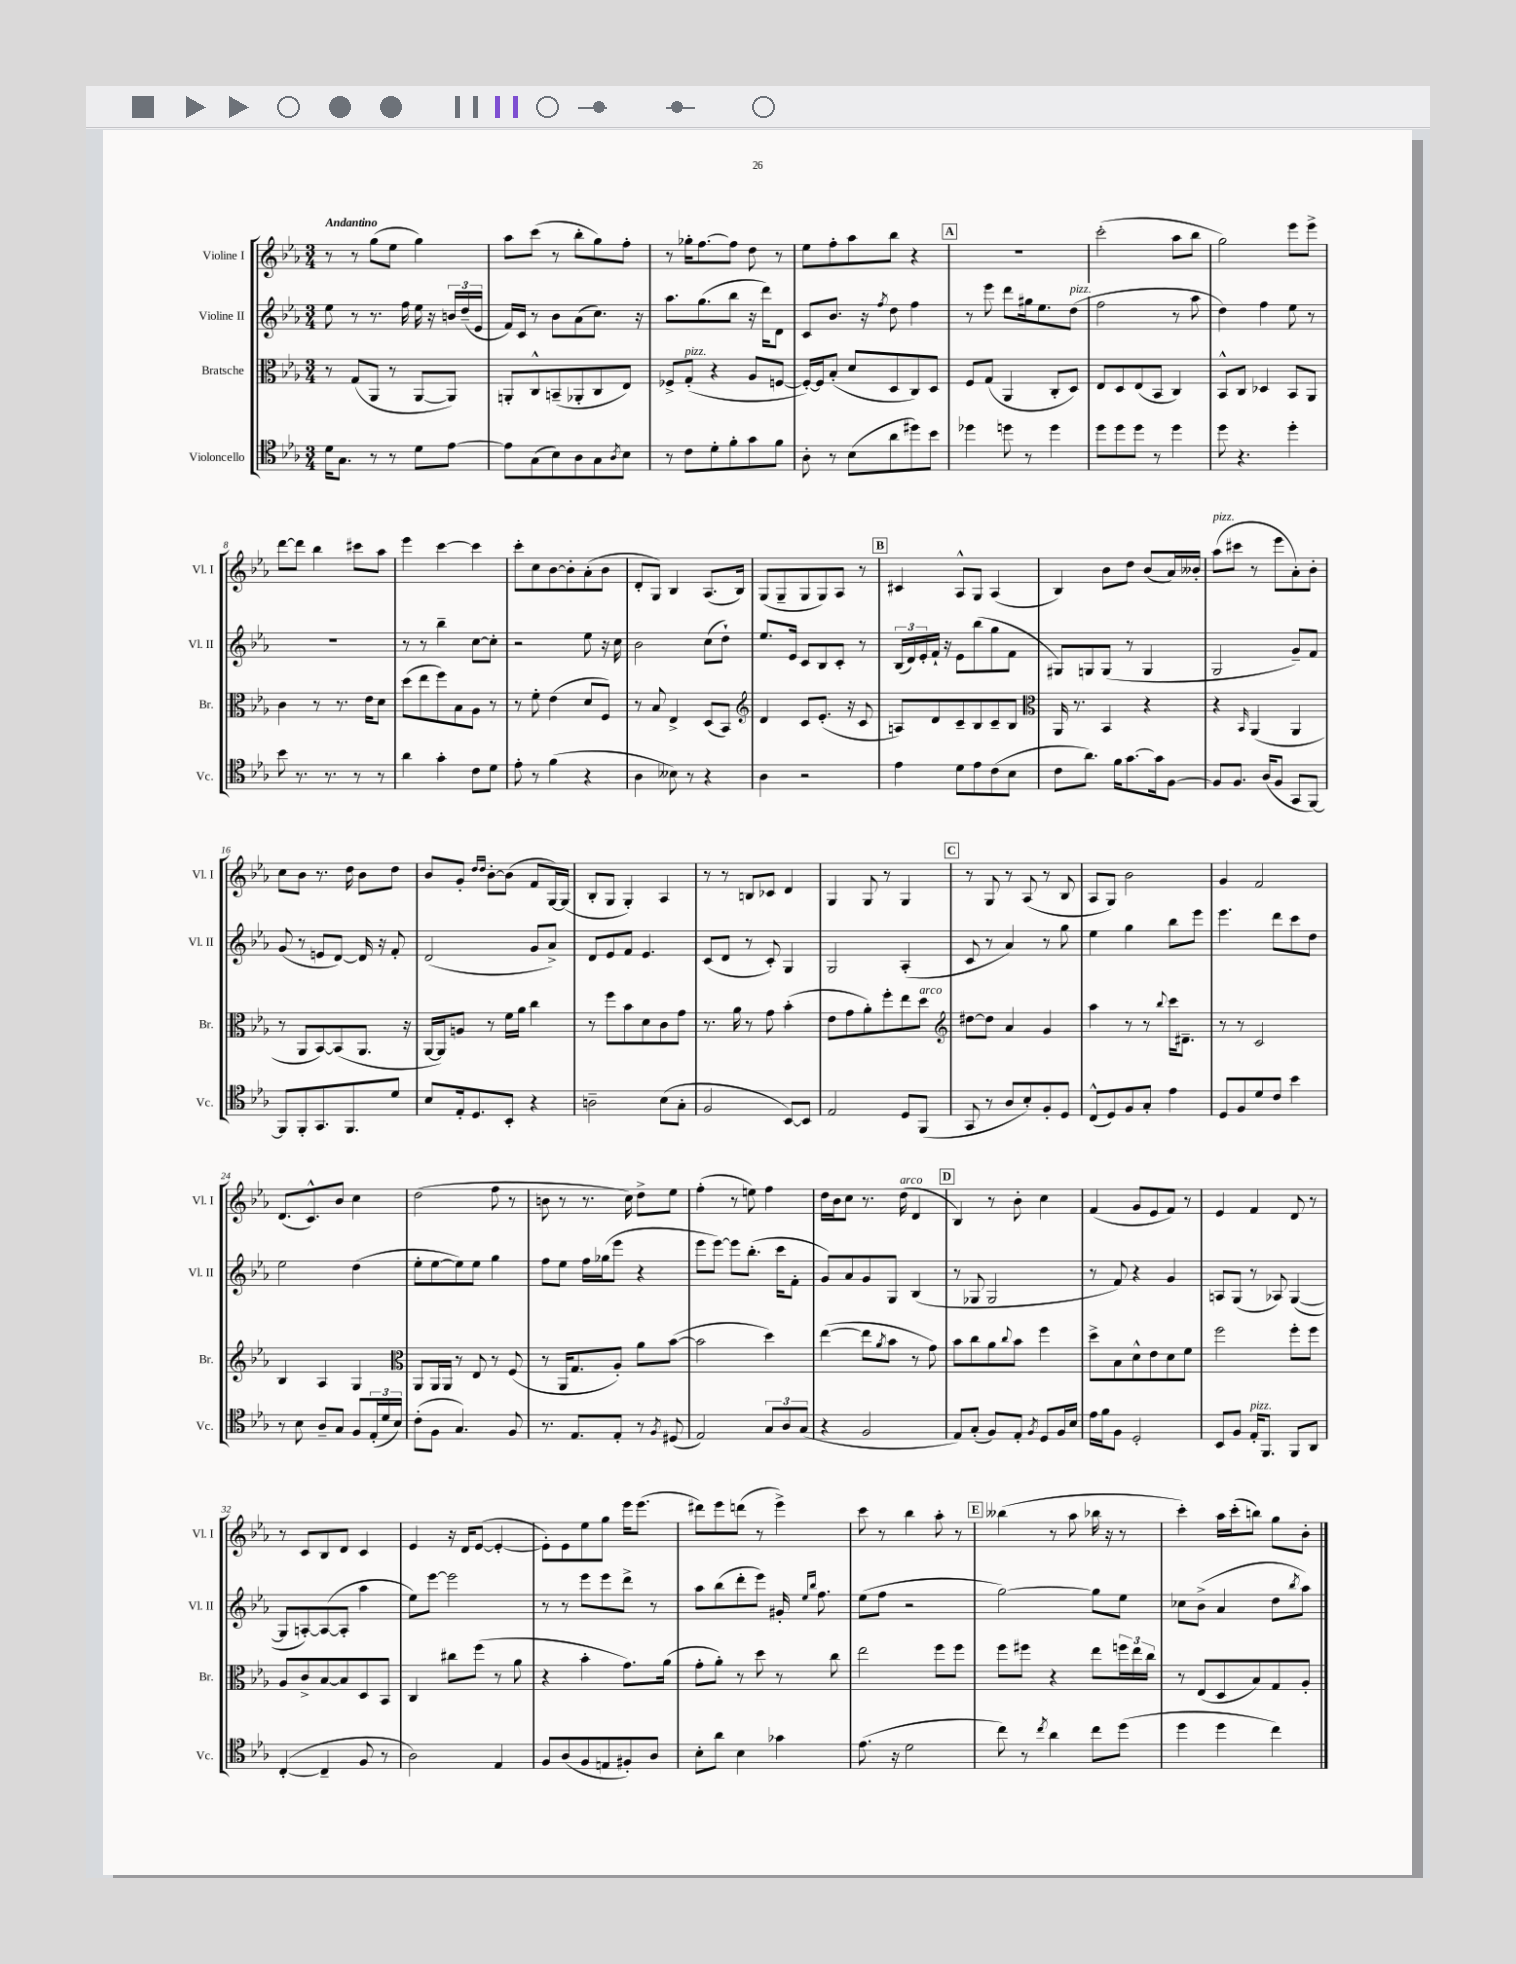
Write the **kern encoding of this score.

**kern	**kern	**kern	**kern
*staff4	*staff3	*staff2	*staff1
*clefC4	*clefC3	*clefG2	*clefG2
*k[b-e-a-]	*k[b-e-a-]	*k[b-e-a-]	*k[b-e-a-]
*M3/4	*M3/4	*M3/4	*M3/4
16d\LK	8r	8ee-\	8r
8.G\J	.	.	.
.	(8G/L	8r	8r
8r	8AA-/J	8.r	(8gg\L
8r	8r	.	8ee-\J
.	.	16ff\	.
8d\L	[8AA-/L	16ee-\	4gg\)
.	.	16r	.
[8e-\J	8AA-/]J)	24b/LL	.
.	.	(24dd~/	.
.	.	24e-/JJ	.
=	=	=	=
8e-\]L	8AA'/L	16f/LL)	8aa-\L
.	.	16c/JJ	.
(8G\	8C^^/	8r	(8ccc\J
8B-\)	(8BB~/	8b-\L	8r
8A-\	8AA-'/	(8a-\	8bb-'\L
8G\	8C/	8.cc\J)	8gg\)
8qA-/	.	.	.
8B-\J	8E-/J)	.	8ff'\J
.	.	16r	.
=	=	=	=
8r	8F-^/L	8.aa-\L	8r
8c\L	(8G'/J	.	16gg-'\LK
.	.	(8.gg\	[8.ff\
8d'\	4r	.	.
8f'\	.	8bb-\J	8ff\]J
8g\	8A-/L	16r	8dd\
.	.	16ddd\LK)	.
8f\J	[8F/J	8d\J	8r
=	=	=	=
8A-'\	16F'/_LL)	8c/L	8ee-\L
.	16F/]J	.	.
8r	(8B-'/J	8.b-/J	8ff'\
(8B-\L	8d/L	.	8aa-\
.	.	16r	.
.	.	8qff/	.
8a-\	8D/	8dd\	8bb-\J
8dd#\)	8C/)	4ff\	4r
8b-\J	8D/J	.	.
=	=	=	=
4dd-\	8F/L	8r	2.r
.	(8G/J	8eee-\	.
8dd\	4AA-/	8ddd\L	.
8r	.	16gg#\k	.
.	.	8.ee-\	.
4dd\	8C'/L	.	.
.	8D/J)	(8dd\J	.
=	=	=	=
8dd\L	8E-/L	2ff\	(2ccc'\
8dd\	8D/	.	.
8dd\J	(8E-/	.	.
8r	8BB-/J	.	.
4dd\	4C/)	8r	8aa-\L
.	.	8aa-\	8bb-\J
=	=	=	=
8dd\	8BB-^^/L	4dd\)	2gg\)
4.r	8C/J	.	.
.	4D-/	4ff\	.
4dd'\	8BB-/L	8ee-\	8eee-\L
.	8AA-/J	8r	8eee-^\J
=	=	=	=
8b-\	4c\	2.r	[8ddd\L
8.r	.	.	8ddd\]J
.	8r	.	4bb-\
8.r	.	.	.
.	8.r	.	.
8r	.	.	8ccc#\L
.	16e-\LK	.	.
8r	8d\J	.	8aa-\J
=	=	=	=
4a-\	(8dd\L	8r	4eee-\
.	8ee-\	8r	.
4g'\	8ff\)	4bb-~\	[4ccc\
.	8B-\	.	.
8c\L	8A-\J	[8cc\L	4ccc\]
8d\J	8r	8cc'\]J	.
=	=	=	=
8e-'\	8r	2r	8ccc'\L
8r	8f'\	.	8cc\
(4f\	(4e-\	.	[8b-\
.	.	.	8b-'\]
4r	8d/L	8ee-\	(8a-'\
.	8F/J)	16r	8b-\J
.	.	16cc\	.
=	=	=	=
4A-\	8r	2b-\	8d'/L
.	8B-/	.	8G/J)
8B--\)	4E-^/	.	4B-/
8r	.	.	.
4r	(8D/L	(8cc\L	(8.A-/L
.	8BB-/J)	8dd`\J)	.
.	.	.	16B-/Jk)
=	=	=	=
*	*clefG2	*	*
4A-\	4d/	8.ee-/L	(8G/L
.	.	.	8G~/
.	.	16e-/Jk	.
2r	8c/L	8c/L	8G/
.	(8.e-'/J	8B-/	8G/)
.	.	8c'/J	8A-/J
.	16r	.	.
.	8c/	8r	8r
=	=	=	=
4e-\	8A/L)	(24B-/LL	4c#/
.	.	24d/)	.
.	.	24e-'/	.
.	8d/	16f`/JJ	.
.	.	16r	.
8d\L	8c~/	8e-\L	8A-^^/L
8e-\	8B-/	(8bb-\	8G/J
(8c\	8c~/	8gg\	(4A-/
8B-\J	8B-/J	8f\J	.
=	=	=	=
*	*clefC3	*	*
8c\L	16AA-/	8G#/L)	4B-/)
.	8.r	.	.
8.a-\J)	.	8G/	.
.	4BB-/	(8G/J	8b-\L
16f\LK	.	.	.
[8.g\	.	8r	8dd\J
.	4r	4G/	(8b-/L
16g\]k	.	.	.
[8F\J	.	.	16a-/L)
.	.	.	16b--'/JJ
=	=	=	=
8F/]L	4r	2G/	(8aa-\L
8.F/J	.	.	8ccc#\J
.	16qqBB-/	.	.
.	(4AA-/	.	8r
(16A-/LK	.	.	.
8F/J	.	.	8eee-\L
8GG/L	4AA-/	8g~/L)	8a-'\)
[8FF/J)	.	8f/J	8b-'\J
=	=	=	=
8FF/]L	8r	(8g/	8cc\L
8FF'/	8AA-/L	8r	8b-\J
8.GG/	[8BB-/)	8e/L	8.r
.	(8BB-/]	[8d/J)	.
8.FF/	.	.	16dd\
.	8.AA-/J	16d/]	8b-\L
.	.	16r	.
8d/J	.	8f'/	8dd\J
.	16r	.	.
=	=	=	=
8B-/L	[16AA-/LL	(2d/	8b-/L
.	16AA-/]J)	.	.
16E-'/k	8A/J	.	8g'/J
8.D/	.	.	.
.	.	.	16qqdd/LL
.	.	.	16qqdd/JJ
.	8r	.	[8b-'\L
8BB-'/J	16f\LL	.	(8b-\]J
.	16a-\JJ	.	.
4r	4cc\	8g/L	8f/L
.	.	8a-^/J)	[16G/L)
.	.	.	(16G/]JJ
=	=	=	=
2A~\	8r	8d/L	8B-'/L
.	8ff\L	8e-/	8G/J
.	8b-\	8f/J	4G'/)
.	8d\	4.e-/	.
(8B-\L	8c\	.	4A-/
8G'\J	8g\J	.	.
=	=	=	=
2F/	8.r	(8c/L	8r
.	.	8d/J	8r
.	16a-\	.	.
.	8r	8r	8B/L
.	8g\	8c'/)	8c-/J
[8BB-/L)	(4b-'\	4G/	4d/
8BB-/]J	.	.	.
=	=	=	=
2E-/	8e-\L	2G/	4G/
.	8g\	.	.
.	8a-'\)	.	8G/
.	8ff'\	.	8r
8D/L	8ee-\	(4A-'/	4G/
(8FF/J	8dd\J	.	.
=	=	=	=
*	*clefG2	*	*
8GG/	[8dd#\L	8c/	8r
8r	8dd#\]J	8r	8G/
8A-/L	4a-/	4a-/)	8r
8B-'/)	.	.	(8A-/
8F'/	4g/	8r	8r
8D/J	.	8gg\	8B-/
=	=	=	=
(8C^^/L	4aa-\	4ee-\	8A-/L
8D/)	.	.	8G/J)
8F/	8r	4gg\	2b-\
8G'/J	8r	.	.
.	8qqbb-/	.	.
4e-\	16ccc\LK	8bb-\L	.
.	8.d#~\J	.	.
.	.	8eee-\J	.
=	=	=	=
8D/L	8r	4.eee-\	4g/
8F/	8r	.	.
8d/	2c/	.	2f/
8c/J	.	8ddd\L	.
4b-\	.	8ccc\	.
.	.	8dd\J	.
=	=	=	=
8r	4B-/	2ee-\	(8.d/L
8B-\	.	.	.
.	.	.	8.c^^/)
8A-~/L	4A-/	.	.
8G/J	.	.	8b-/J
8F/L	4G/	(4dd\	4cc\
(24E-'/L	.	.	.
24d/	.	.	.
24B-/JJ)	.	.	.
=	=	=	=
*	*clefC3	*	*
(8c'\L	8AA-/L	8ee-'\L	(2dd\
8F\J	16AA-/L	[8ee-\	.
.	16AA-/JJ	.	.
4.G/)	8r	8ee-\])	.
.	8E-/	8ee-\J	.
.	8r	4gg\	8ff\
8F/	(8F/	.	8r
=	=	=	=
8.r	8r	8ff\L	8b\
.	16AA-/LK	8ee-\J	8r
8.E-/L	8.G/	.	.
.	.	16ff\LL	8.r
.	.	(16gg-\J	.
8E-'/J	8A-'/J)	8eee-\J	.
.	.	.	16cc\)
8r	8a-\L	4r	8dd^\L
8qF/	.	.	.
(8D#/	([8b-\J	.	8ee-\J
=	=	=	=
2E-/)	2b-\]	8eee-\L	(4ff'\
.	.	[8eee-\J)	.
.	.	8eee-\]L	8r
.	.	(8.bb-'\J	8ee\)
12G/L	4dd\)	.	4ff\
.	.	16ccc\LK	.
12A-/	.	.	.
.	.	8f'\J	.
(12G/J	.	.	.
=	=	=	=
4r	([4ee-\	8g/L)	16dd\LL
.	.	.	16b-\J
.	.	8a-/	8cc\J
2F/	8ee-\]L	8g/	8.r
.	8qa-/	.	.
.	8b-\J	8G/J	.
.	.	.	(16dd\
.	8r	(4B-/	4d/
.	8g\)	.	.
=	=	=	=
8E-/L)	8b-\L	8r	4B-/)
(8G'/J	8cc\	8G-/	.
8F/L)	8a-\	2G-/	8r
.	8qqcc/	.	.
8E-'/J	8b-\J	.	8b-'\
8qF/	.	.	.
8D/L	4ff\	.	4cc\
16F/L	.	.	.
16B-/JJ	.	.	.
=	=	=	=
16e-\LL	8dd^\L	8r	(4f/
16f\J	.	.	.
8F\J	8B-\	8f/)	.
2D'/	8d^^\	4r	8g/L
.	8e-\	.	8e-/
.	8d\	4g/	8f/J)
.	8f\J	.	8r
=	=	=	=
8BB-/L	2ff\	8A/L	4e-/
8F/J	.	(8G/J	.
16E-'/LK	.	8r	4f/
8.FF/J	.	.	.
.	.	8A-/)	.
8FF/L	8ff'\L	([4G/	8d/
8AA-/J	8ff\J	.	8r
=	=	=	=
([4C'/	8A-/L	8G/]L	8r
.	8c^/	[8A'/)	8c/L
4C~/]	[8B-/	(8A/_	8B-/
.	8B-/]	8A'/]J	8d/J
8F/	8D/	4aa-\	4c/
8r	8BB-/J	.	.
=	=	=	=
2A-\)	4C/	8ee-\L)	4e-/
.	.	[8eee-\J	.
.	8cc#\L	2eee-\]	16r
.	.	.	16d/LK
.	(8ff\J	.	([8e-/J
4E-/	8r	.	4e-'/_
.	8a-\	.	.
=	=	=	=
8F/L	4r	8r	8e-'\]L)
(8A-/	.	8r	8e-\
8F/	4b-'\	8eee-\L	8ee-\
8E/	.	8eee-\	8gg\J
8F#'/)	8.g\L)	8ddd^\J	16eee-\LK
.	.	.	(8.eee-\J
8A-/J	.	8r	.
.	(16a-\Jk	.	.
=	=	=	=
8B-'\L	8g'\L	8aa-\L	8ddd#\L)
8a-\J	8a-'\J)	(8bb-\	8eee-\
4B-\	8r	8ddd'\	(8ddd\J
.	8dd\	8eee-\J)	8r
4g-\	8r	16g#'/	4eee-^\)
.	.	16qqee-/LL	.
.	.	16qqbb-/JJ	.
.	.	8.ff\	.
.	8cc\	.	.
=	=	=	=
(8.e-\	2ee-\	(8ee-\L	8ccc\
.	.	8ff\J	8r
16r	.	.	.
2d\	.	2r	4bb-\
.	8ff\L	.	8aa-'\
.	8ff\J	.	8r
=	=	=	=
8cc\)	8ff\L	[2gg\)	(4bb--\
8r	8ff#\J	.	.
8qcc/	.	.	.
4a-\	4r	.	8r
.	.	.	8aa-\
8cc\L	8ee-\L	8gg\]L	16bb-\
.	.	.	16r
(8dd\J	24ff\L	8ee-\J	8r
.	24ee-\	.	.
.	24cc\JJ	.	.
=	=	=	=
4dd\	8r	8cc-\L	4ccc'\)
.	(8E-/L	(8b-^\J	.
4dd\	8D/	4a-/	16aa-\LL
.	.	.	(16ccc'\J
.	8B-/)	.	8bb\J)
4cc\)	8G/	8dd\L	8gg\L
.	.	8qbb-/	.
.	8A-'/J	8aa-\J)	8b-'\J
==	==	==	==
*-	*-	*-	*-
